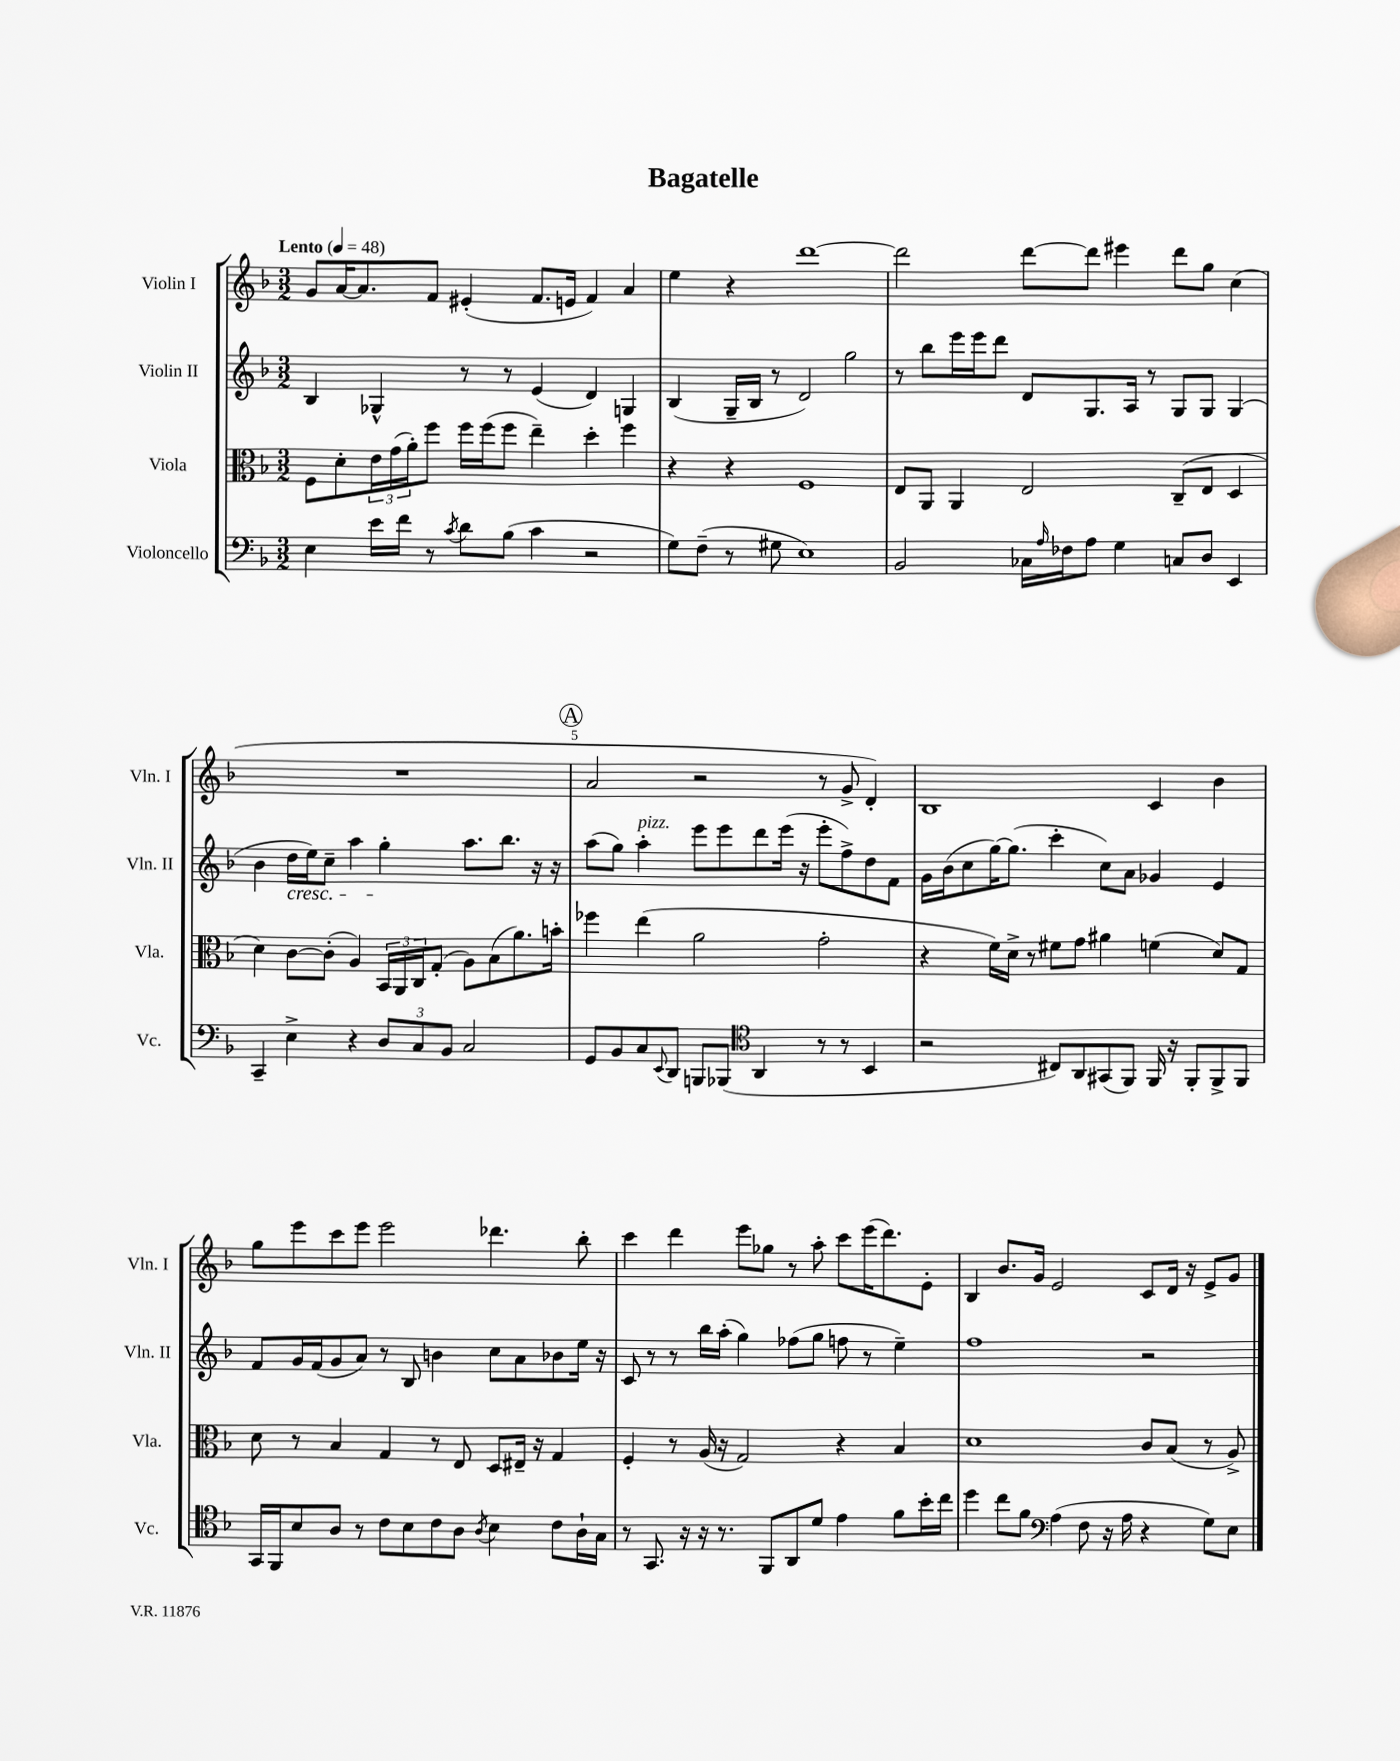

**kern	**kern	**kern	**kern
*part4	*part3	*part2	*part1
*staff4	*staff3	*staff2	*staff1
*I"Violoncello	*I"Viola	*I"Violin II	*I"Violin I
*I'Vc.	*I'Vla.	*I'Vln. II	*I'Vln. I
*clefF4	*clefC3	*clefG2	*clefG2
*k[b-]	*k[b-]	*k[b-]	*k[b-]
*M3/2	*M3/2	*M3/2	*M3/2
*MM48	*MM48	*MM48	*MM48
=1	=1	=1	=1
!	!	!	!LO:TX:a:B:t=Lento
4E\	8F\L	4B-/	8g/L
.	8d'\	.	[16a/K
.	.	.	8.a/]
16e\LL	24e\L	4G-X^^/	.
.	(24g\	.	.
16f\JJ	.	.	.
.	24a'\J)	.	.
8r	8ff\J	.	8f/J
8qc/	.	.	.
8d\L	16ff\LL	8r	(4e#X'/
.	(16ff\J	.	.
(8B-\J	8ff\J	8r	.
4c\	4ee~\)	(4e/	8.f/L
.	.	.	16en/Jk
2r	4dd'\	4d/)	4f/)
.	4ff\	4Gn/	4a/
=2	=2	=2	=2
8G\L)	4r	(4B-/	4ee\
(8F~\J	.	.	.
8r	4r	16G~/LL	4r
.	.	16B-/JJ	.
8G#X\	.	8r	.
1E)	1F	2d/)	[1ddd
.	.	2gg\	.
=3	=3	=3	=3
2BB-/	8E/L	8r	2ddd\]
.	8AA/J	8bb-\L	.
.	4AA/	16eee\L	.
.	.	16eee\J	.
.	.	8ddd\J	.
16C-X\LL	2E/	8d/L	[8ddd\L
16qqA/	.	.	.
16F-X\J	.	.	.
8A\J	.	8.G/	8ddd\J]
4G\	.	.	4eee#X\
.	.	16A/Jk	.
.	.	8r	.
8Cn/L	(8C~/L	8G/L	8ddd\L
8D/J	8E/J	8G/J	8gg\J
4EE/	4D/	(4G/	(4cc\
!!LO:LB:g=z
=4	=4	=4	=4
4CC~/	4d\)	4b-\	1.r
!	!	!LO:TX:b:i:t=cresc.	!
4E^\	[8c\L	16dd\LL	.
.	.	16ee\J)	.
.	(8c'\J]	8cc~\J	.
4r	4A/)	4aa\	.
12D/L	24BB-/LL	4gg'\	.
.	24AA/	.	.
12C/	24C/J	.	.
.	(8G'/J	.	.
12BB-/J	.	.	.
2C/	8A\L)	8.aa\L	.
.	(8B-\	.	.
.	.	8.bb-\J	.
.	8.a\)	.	.
.	.	16r	.
.	16bn'\Jk	16r	.
!!LO:REH:place=s1:t=A
=5	=5	=5	=5
8GG/L	4ff-X\	(8aa\L	2a/
8BB-/	.	8gg\J)	.
!	!	!LO:TX:a:i:t=pizz.	!
8C/	(4ee\	4aa'\	.
8qqEE/	.	.	.
8DD/J	.	.	.
8BBBn/L	2a\	8eee\L	2r
(8BBB-X/J	.	8eee\	.
*clefC4	*	*	*
4AA/	.	8ddd\	.
.	.	(16eee\Jk	.
.	.	16r	.
8r	2g'\	8eee'\L	8r
8r	.	8ff^\)	8g^/
4BB-/	.	8dd\	4d'/)
.	.	8f\J	.
=6	=6	=6	=6
2r	4r	16g\LL	1B-
.	.	(16b-\J	.
.	.	8cc\	.
.	16f\LL)	[16gg\K)	.
.	16d^\JJ	(8.gg\J]	.
.	8r	.	.
8C#X/L)	8f#X\L	4ccc'\	.
8AA/	8g\J	.	.
(8GG#X/	4a#X\	8cc\L)	.
8FF/J)	.	8a\J	.
16FF/	(4fn\	4g-X/	4c/
16r	.	.	.
8FF'/L	.	.	.
8FF^/	8d/L)	4e/	4b-\
8FF/J	8G/J	.	.
!!LO:LB:g=z
=7	=7	=7	=7
16GG/LL	8d\	8f/L	8gg\L
16FF/J	.	.	.
8B-/	8r	16g/L	8eee\
.	.	(16f/J	.
8A/J	4B-/	8g/	8ccc\
8r	.	8a/J)	8eee\J
8c\L	4G/	8r	2eee\
8B-\	.	8B-/	.
8c\	8r	4bn\	.
8A\J	8E/	.	.
8qA/	.	.	.
4B-\	8D/L	8cc\L	4.ddd-X\
.	16E#X~/Jk	8a\	.
.	16r	.	.
8c\L	4G/	8b-X\	.
16A`\L	.	16ee\Jk	8bb-'\
16G\JJ	.	16r	.
=8	=8	=8	=8
8r	4F'/	8c/	4ccc\
8.GG/	.	8r	.
.	8r	8r	4ddd\
16r	.	.	.
16r	(16A/	16bb-\LL	.
8.r	16r	(16aa'\JJ	.
.	2G/)	4gg\)	8eee\L
8FF/L	.	.	8gg-X\J
8AA/	.	(8ff-X\L	8r
8d/J	.	8gg\J	8aa'\
4e\	4r	8ffn\	8ccc\L
.	.	8r	(16eee\K
.	.	.	8.ddd\)
8f\L	4B-/	4ee~\)	.
16b-'\L	.	.	8e'\J
16cc\JJ	.	.	.
=9	=9	=9	=9
4dd\	1d	1ff	4B-/
8cc\L	.	.	8.b-/L
8f\J	.	.	.
.	.	.	16g/Jk
*clefF4	*	*	*
(4A\	.	.	2e/
8F\	.	.	.
16r	.	.	.
16A\	.	.	.
4r	8c/L	2r	8c/L
.	(8B-/J	.	16d/Jk
.	.	.	16r
8G\L)	8r	.	8e^/L
8E\J	8A^/)	.	8g/J
==	==	==	==
*-	*-	*-	*-
